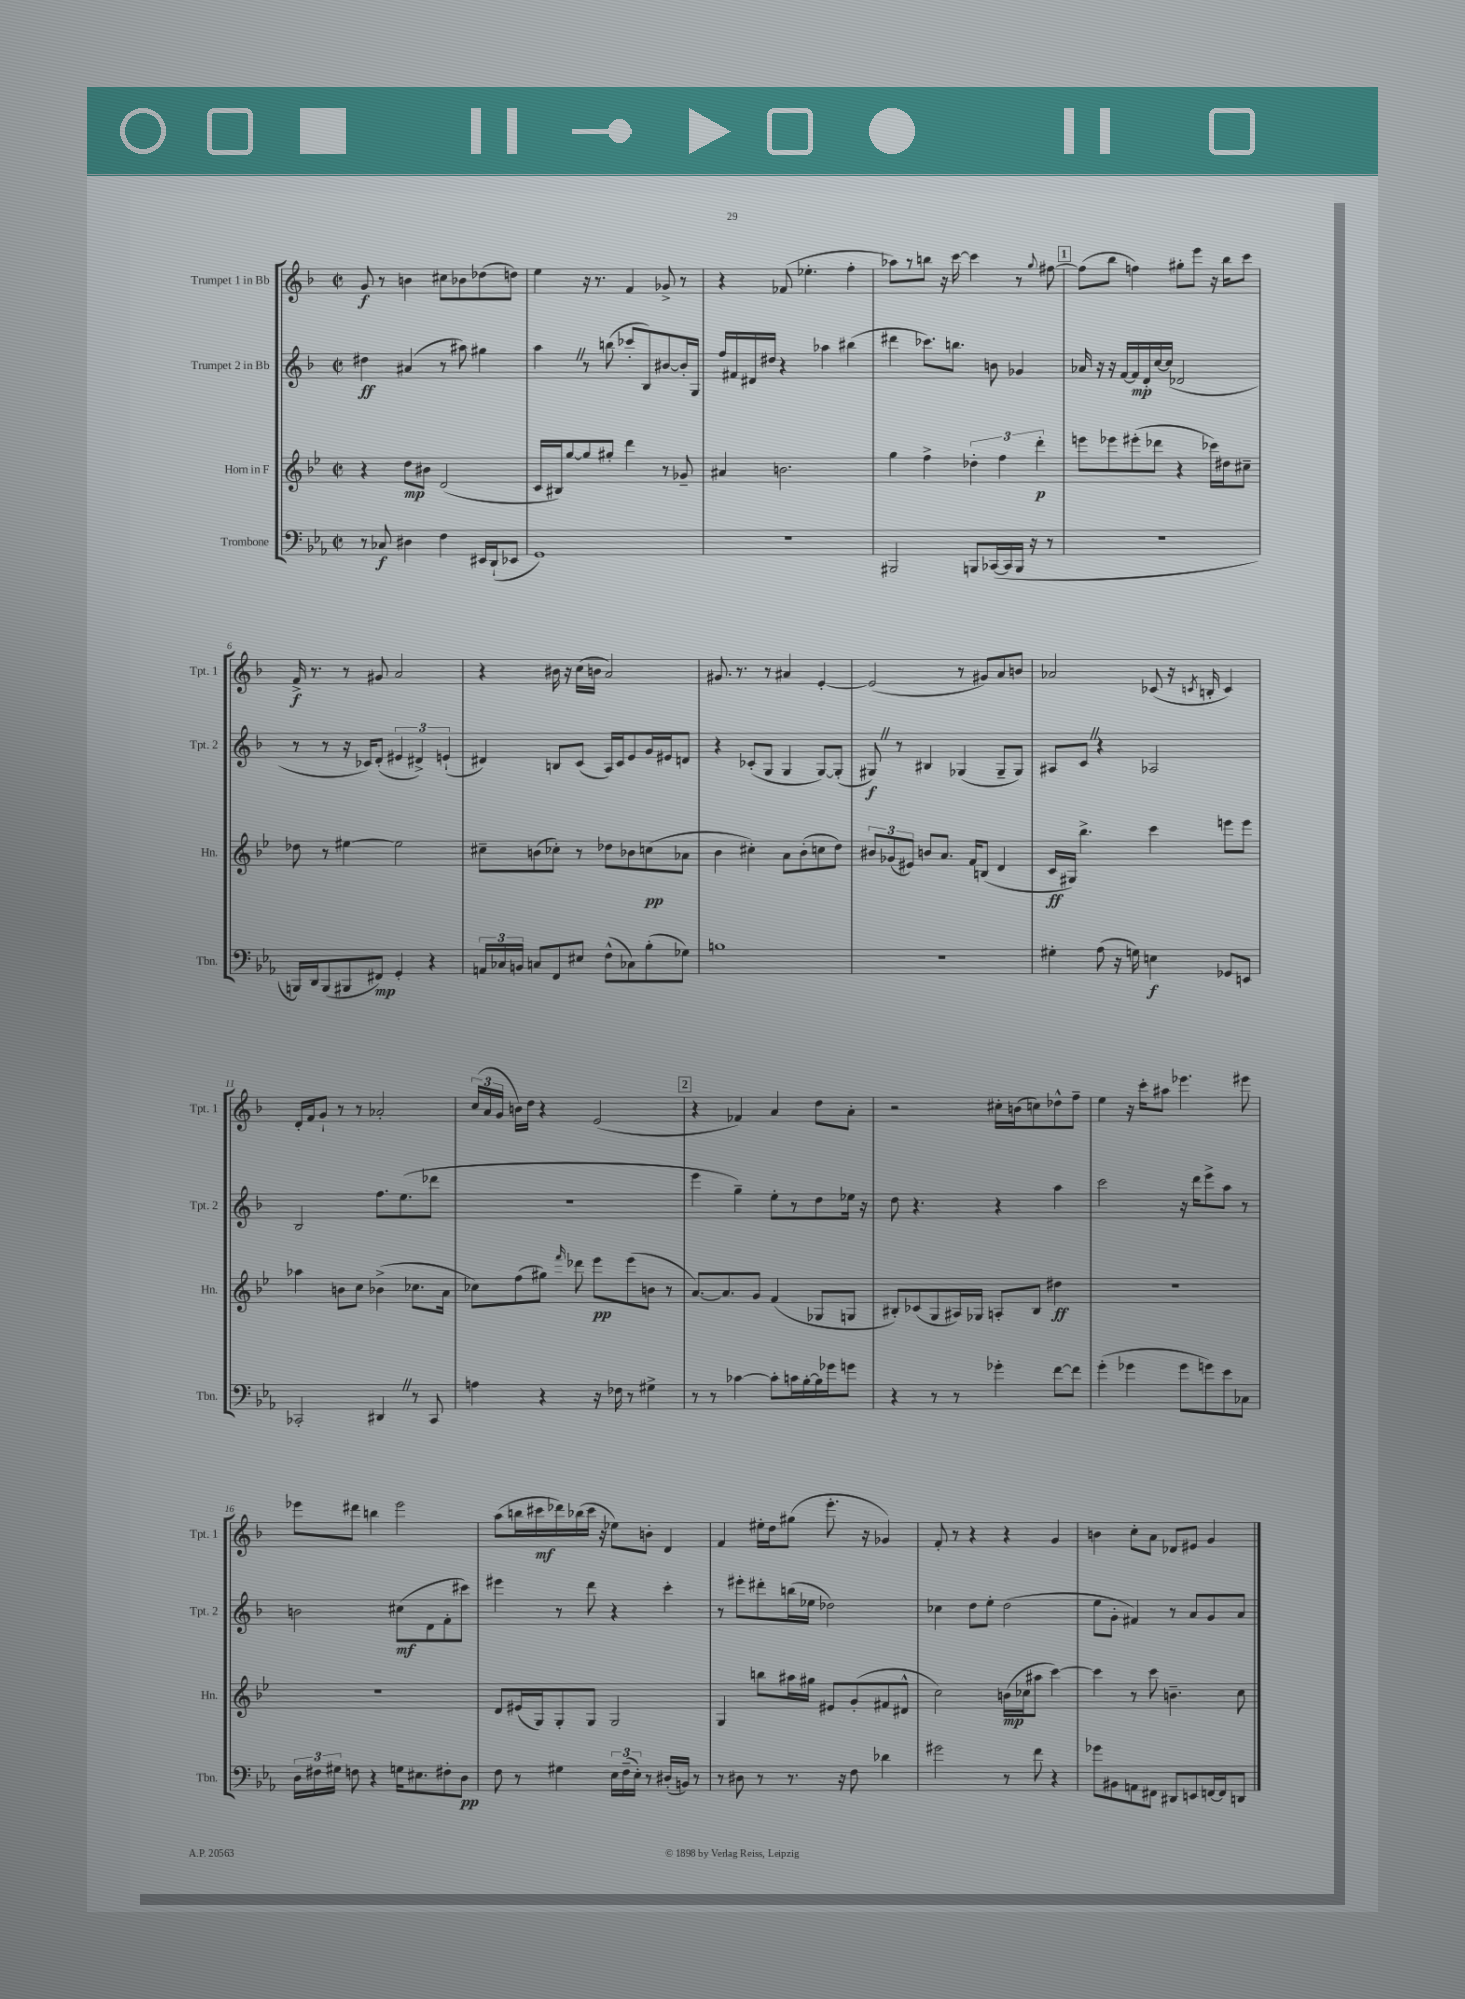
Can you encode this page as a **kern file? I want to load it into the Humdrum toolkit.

**kern	**kern	**kern	**kern
*staff4	*staff3	*staff2	*staff1
*clefF4	*clefG2	*clefG2	*clefG2
*k[b-e-a-]	*k[b-e-]	*k[b-]	*k[b-]
*M2/2	*M2/2	*M2/2	*M2/2
*met(c|)	*met(c|)	*met(c|)	*met(c|)
8r	4r	4dd#	8g
8C-	.	.	8r
4D#	8dd	(4a#	4b
.	8b#	.	.
4F	(2d	8r	8cc#
.	.	8aa#)	8b-
16EE#	.	4gg#	(8dd-
(16DD`	.	.	.
8EE-	.	.	8dd)
=	=	=	=
1GG)	16c	4aa	4ee
.	16B#)	.	.
.	[8gg	.	.
.	8gg]	8r	16r
.	.	.	8.r
.	8gg#'	(8bb	.
.	4ddd	8ccc-'	4f
.	.	8B-)	.
.	8r	[8b#	8g-^
.	8g-~	16b#']	8r
.	.	16G	.
=	=	=	=
1r	4a#	16ff	4r
.	.	16f#	.
.	.	16d#	.
.	.	16dd#	.
.	2.b	4r	(8f-
.	.	.	4.ee-'
.	.	4aa-	.
.	.	(4bb#	4ff'
=	=	=	=
2BBB#	4gg	4ddd#	8aa-)
.	.	.	8r
.	4ff^	8.ccc-)	8bb
.	.	.	16r
.	.	8.bb	[16ccc
8BBB	6dd-'	.	4ccc]
([16CC-	.	8b	.
.	6ff	.	.
16CC-]	.	.	.
16BBB	.	4g-	8r
16r	.	.	.
.	6ddd'	.	.
.	.	.	8qqgg
8r	.	.	[8ff#
=	=	=	=
1r	8eee	16a-	(8ff#]
.	.	16r	.
.	8eee-	16r	8bb-
.	.	[16f	.
.	(8eee#'	16f]	4ff)
.	.	16d'	.
.	8ddd-	[16cc	.
.	.	(16cc]	.
.	4r	2d-	8gg#'
.	.	.	8eee
.	16ccc-)	.	16r
.	16dd#	.	16bb-
.	8cc#~	.	8ccc
=	=	=	=
16BBB)	8dd-	8r	16f^
16DD	.	.	8.r
(8BBB	8r	8r	.
8BBB#	[4ee#	16r	8r
.	.	16c-)	.
8FF#)	.	(8d'	8g#
4GG'	2ee#]	6e#	2a
.	.	6d#^)	.
4r	.	.	.
.	.	(6e`	.
=	=	=	=
24AA	8cc#~	4d#)	4r
24C-	.	.	.
24BB	.	.	.
8C	(8b	.	.
8FF	8cc-')	8B	16b#
.	.	.	16r
8E#	8r	(8c	(16cc
.	.	.	16b
(8F^^	8dd-	16A)	2a)
.	.	16c	.
8C-)	8b-	8e	.
(8B-'	(8cc	16g	.
.	.	16e#	.
8G-)	8a-	8d	.
=	=	=	=
1B	4b-	4r	8.g#
.	.	.	8.r
.	4cc#')	(8c-'	.
.	.	8G	8r
.	8a	4G	4a#
.	(8b-'	.	.
.	8cc	[8G)	[4e'
.	8dd)	(8G']	.
=	=	=	=
1r	12b#	8G#)	(2e]
.	(12g-	.	.
.	.	8r	.
.	12e#)	.	.
.	8b	4B#	.
.	8.a	.	.
.	.	(4G-	8r
.	16f	.	.
.	(8B	.	8g#)
.	4d	8G-~	8a
.	.	8G-)	8b
=	=	=	=
4G#'	16c	8A#	2a-
.	16G#)	.	.
.	4.bb-^	8c	.
(8A-	.	4r	.
16r	.	.	.
16G)	.	.	.
4E	4ccc	2A-	(8c-
.	.	.	16r
.	.	.	8qc
.	.	.	16B'
8GG-	8eee	.	4c)
8EE	8eee	.	.
=	=	=	=
2CC-'	4aa-	2B-	16d'
.	.	.	16f
.	.	.	8g`
.	8b	.	8r
.	8cc	.	8r
4DD#	(4b-^	8.ff	2a-'
.	.	(8.ee	.
8r	8.cc-	.	.
8CC-	.	8ddd-	.
.	16a	.	.
=	=	=	=
4A	8cc-)	1r	(24cc
.	.	.	24a
.	.	.	24g
.	(8ff	.	16b)
.	.	.	16dd
4r	8gg#)	.	4r
.	16qqfff	.	.
.	8ddd-	.	.
16r	8eee-	.	(2e
16F-	.	.	.
8r	(8eee-	.	.
4G#^	8b	.	.
.	8r	.	.
=	=	=	=
8r	[8.a)	4eee	4r
8r	.	.	.
.	8.a]	.	.
[4c-	.	4gg~)	4f-)
.	8g	.	.
8c-']	(4f	8ee'	4a
16c	.	8r	.
[16B-'	.	.	.
16B-]	8G-	8dd	8dd
16g-	.	.	.
8g	8G	16ee-	8a'
.	.	16r	.
=	=	=	=
4r	8B#')	8dd	2r
.	(8c-	4.r	.
8r	8G	.	.
8r	16A#)	.	.
.	16G-	.	.
4g-'	8A'	4r	16cc#'
.	.	.	(16b
.	8B#	.	8cc)
[8f	4dd#	4aa	8dd-^^
8f]	.	.	8ff~
=	=	=	=
(4g'	1r	2ccc	4ee
4g-	.	.	16r
.	.	.	16ccc'
.	.	.	8aa#
8g-	.	16r	4.eee-
.	.	16ddd	.
8g)	.	8eee^	.
8e-	.	8aa	.
8C-	.	8r	8eee#
=	=	=	=
24D	1r	2b	8eee-
24F#	.	.	.
24G#	.	.	.
8F	.	.	8ddd#
4r	.	.	4bb
16G	.	(8cc#	2eee-
8.E#	.	.	.
.	.	8d	.
8F#'	.	8f'	.
8D	.	8ccc#)	.
=	=	=	=
8F	8d	4eee#	(8aa
8r	(16e#	.	16bb
.	16G)	.	16ccc#
4G#	8G'	8r	16ddd-)
.	.	.	(16bb-
.	8G	8ddd	16ccc#
.	.	.	16r
24E-	2G	4r	8ee-)
(24F~	.	.	.
24E-')	.	.	.
8r	.	.	8b'
(16D#'	.	4ccc'	4d
16BB)	.	.	.
8r	.	.	.
=	=	=	=
8r	4G	8r	4f
8D#	.	8eee#'	.
8r	8bb	8ddd#'	16ee#'
.	.	.	16dd
8.r	16aa#	(16bb	(8gg#
.	16gg#	16ee-	.
.	8e#	2dd-)	8.eee'
16r	.	.	.
8F	(8g'	.	.
.	.	.	16r
4d-	8f#	.	4g-)
.	8d#^^	.	.
=	=	=	=
2g#	2cc)	4cc-	8f'
.	.	.	8r
.	.	8dd	4r
.	.	8ee'	.
8r	(16b	(2dd	4r
.	16cc-	.	.
8f	8aa#	.	.
4r	[4ccc)	.	4g
=	=	=	=
8g-	4ccc]	8ee	4b
8BB#	.	8g'	.
8AA	8r	4f#)	8cc'
8FF#	8ccc	.	8a
8DD#	4.b~	8r	8d-
8EE	.	8a	8e#
[16FF	.	8g	4g
16FF]	.	.	.
8DD	8cc	8a	.
==	==	==	==
*-	*-	*-	*-
